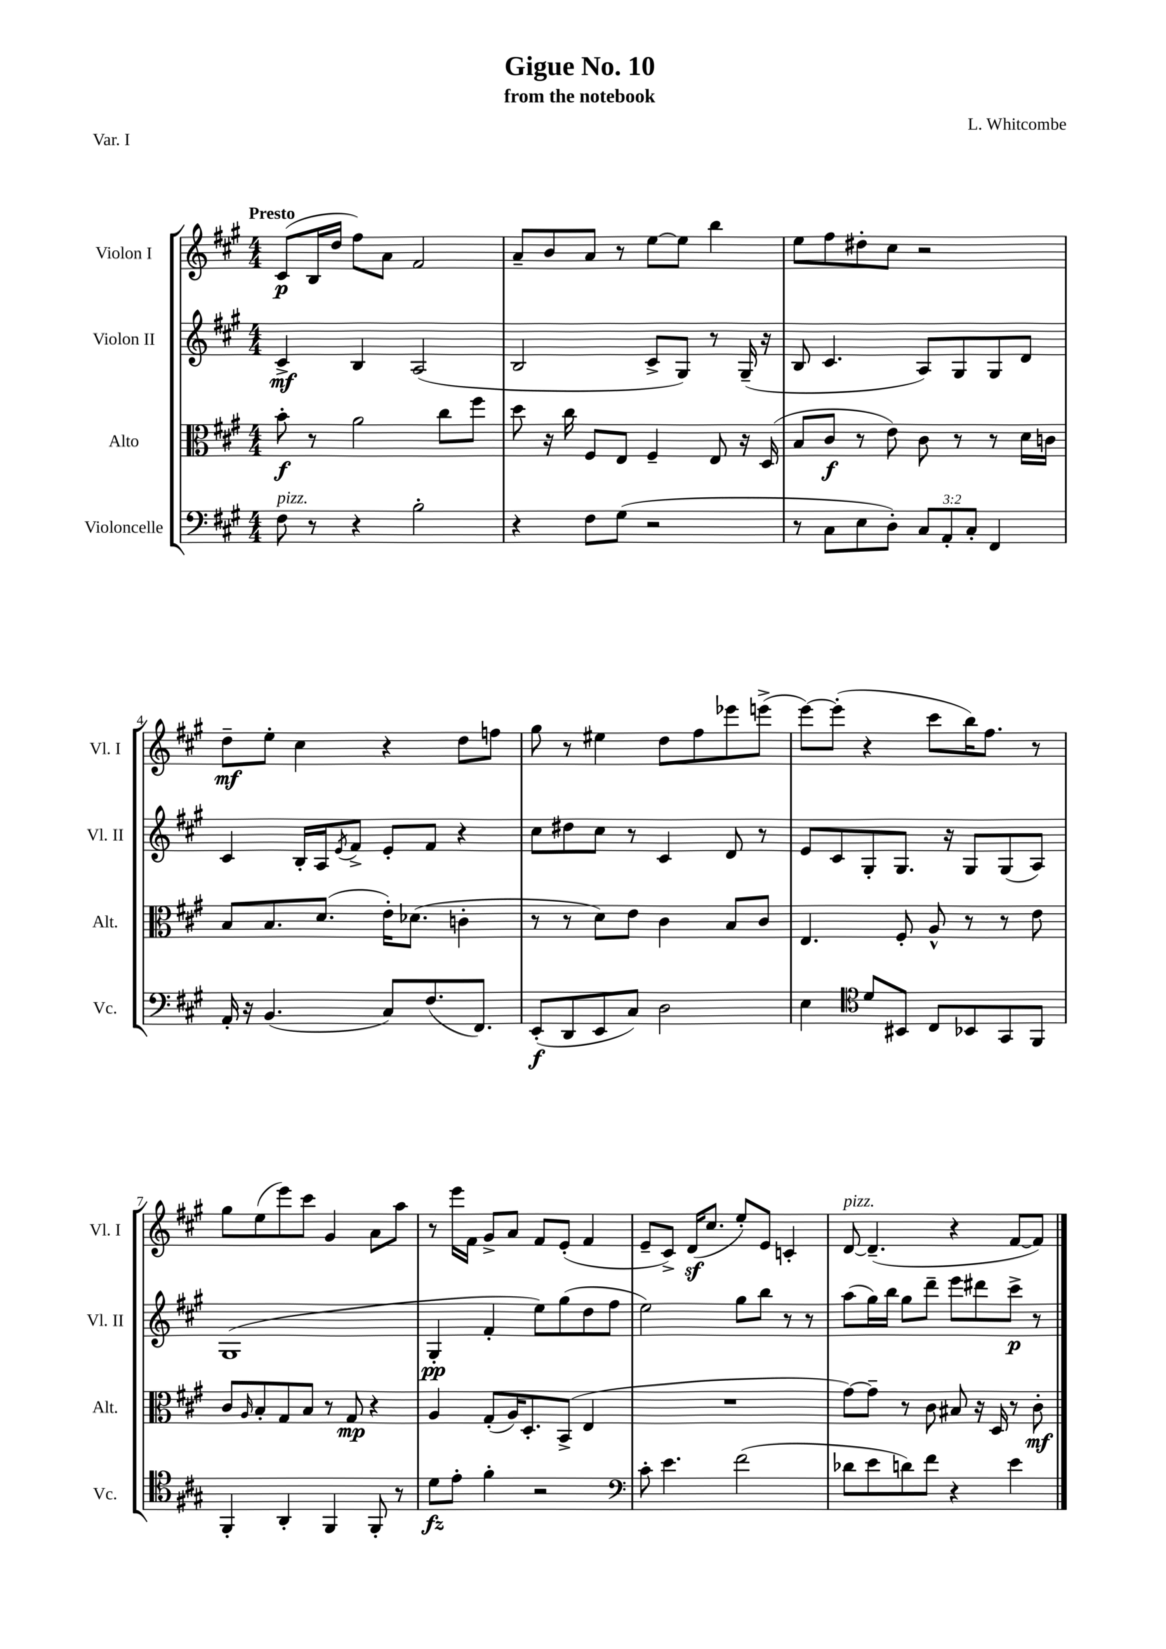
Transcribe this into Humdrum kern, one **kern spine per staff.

**kern	**dynam	**kern	**dynam	**kern	**dynam	**kern	**dynam
*part4	*part4	*part3	*part3	*part2	*part2	*part1	*part1
*staff4	*staff4	*staff3	*staff3	*staff2	*staff2	*staff1	*staff1
*I"Violoncelle	*	*I"Alto	*	*I"Violon II	*	*I"Violon I	*
*I'Vc.	*	*I'Alt.	*	*I'Vl. II	*	*I'Vl. I	*
*clefF4	*	*clefC3	*	*clefG2	*	*clefG2	*
*k[f#c#g#]	*	*k[f#c#g#]	*	*k[f#c#g#]	*	*k[f#c#g#]	*
*M4/4	*	*M4/4	*	*M4/4	*	*M4/4	*
=1	=1	=1	=1	=1	=1	=1	=1
!	!	!	!	!	!	!LO:TX:a:B:t=Presto	!
!LO:TX:a:i:t=pizz.	!	!	!	!	!	!	!
8F#\	.	8b'\	f	4c#^/	mf	(8c#/L	p
8r	.	8r	.	.	.	16B/L	.
.	.	.	.	.	.	16dd/JJ	.
4r	.	2a\	.	4B/	.	8ff#\L)	.
.	.	.	.	.	.	8a\J	.
2B'\	.	.	.	(2A/	.	2f#/	.
.	.	8cc#\L	.	.	.	.	.
.	.	8ff#\J	.	.	.	.	.
=2	=2	=2	=2	=2	=2	=2	=2
4r	.	8dd\	.	2B/	.	8a~/L	.
.	.	16r	.	.	.	8b/	.
.	.	16cc#\	.	.	.	.	.
8F#\L	.	8F#/L	.	.	.	8a/J	.
(8G#\J	.	8E/J	.	.	.	8r	.
2r	.	4F#~/	.	8c#^/L	.	[8ee\L	.
.	.	.	.	8G#/J)	.	8ee\J]	.
.	.	8E/	.	8r	.	4bb\	.
.	.	16r	.	(16G#~/	.	.	.
.	.	(16D/	.	16r	.	.	.
=3	=3	=3	=3	=3	=3	=3	=3
8r	.	8B/L	.	8B/	.	8ee\L	.
8C#\L	.	8c#/J	f	4.c#/	.	8ff#\	.
8E\	.	8r	.	.	.	8dd#X'\	.
8D'\J)	.	8e\)	.	.	.	8cc#\J	.
12C#/L	.	8c#\	.	8A/L)	.	2r	.
12AA'/	.	.	.	.	.	.	.
.	.	8r	.	8G#/	.	.	.
12C#'/J	.	.	.	.	.	.	.
4FF#/	.	8r	.	8G#/	.	.	.
.	.	16d\LL	.	8d/J	.	.	.
.	.	16cn\JJ	.	.	.	.	.
!!LO:LB:g=z
=4	=4	=4	=4	=4	=4	=4	=4
16AA'/	.	8B/L	.	4c#/	.	8dd~\L	mf
16r	.	.	.	.	.	.	.
(4.BB/	.	8.B/	.	.	.	8ee'\J	.
.	.	.	.	16B'/LL	.	4cc#\	.
.	.	(8.d/J	.	16A/J	.	.	.
.	.	.	.	8qe/	.	.	.
.	.	.	.	8f#^/J	.	.	.
8C#/L)	.	16e'\KL)	.	8e'/L	.	4r	.
.	.	(8.d-X\J	.	.	.	.	.
(8.F#/	.	.	.	8f#/J	.	.	.
.	.	4cn'\	.	4r	.	8dd\L	.
8.FF#/J)	.	.	.	.	.	.	.
.	.	.	.	.	.	8ffn\J	.
=5	=5	=5	=5	=5	=5	=5	=5
(8EE'/L	f	8r	.	8cc#\L	.	8gg#\	.
8DD/	.	8r	.	8dd#X\	.	8r	.
8EE/	.	8d\L)	.	8cc#\J	.	4ee#X\	.
8C#/J)	.	8e\J	.	8r	.	.	.
2D\	.	4c#\	.	4c#/	.	8dd\L	.
.	.	.	.	.	.	8ff#\	.
.	.	8B/L	.	8d/	.	8eee-X\	.
.	.	8c#/J	.	8r	.	(8eeen^\J	.
=6	=6	=6	=6	=6	=6	=6	=6
4E\	.	4.E/	.	8e/L	.	[8eee\L)	.
.	.	.	.	8c#/	.	(8eee'\J]	.
*clefC4	*	*	*	*	*	*	*
8d/L	.	.	.	8G#'/	.	4r	.
8BB#X/J	.	8F#'/	.	8.G#/J	.	.	.
8C#/L	.	8A^^/	.	.	.	8ccc#\L	.
.	.	.	.	16r	.	.	.
8BB-X/	.	8r	.	8G#/L	.	16bb\K)	.
.	.	.	.	.	.	8.ff#\J	.
8GG#/	.	8r	.	(8G#/	.	.	.
8FF#/J	.	8e\	.	8A/J)	.	8r	.
!!LO:LB:g=z
=7	=7	=7	=7	=7	=7	=7	=7
4FF#'/	.	8c#/L	.	(1G#	.	8gg#\L	.
.	.	16qqA/	.	.	.	.	.
.	.	8B'/	.	.	.	(8ee\	.
4AA'/	.	8G#/	.	.	.	8eee\)	.
.	.	8B/J	.	.	.	8ccc#\J	.
4FF#/	.	8r	.	.	.	4g#/	.
.	.	8G#/	mp	.	.	.	.
8FF#'/	.	4r	.	.	.	8a\L	.
8r	.	.	.	.	.	8aa\J	.
=8	=8	=8	=8	=8	=8	=8	=8
8d\L	fz	4A/	.	4G#'/	pp	8r	.
8e'\J	.	.	.	.	.	16eee\LL	.
.	.	.	.	.	.	16f#\JJ	.
4f#'\	.	(8G#'/L	.	4f#'/	.	8g#^/L	.
.	.	16A/K)	.	.	.	8a/J	.
.	.	8.D'/	.	.	.	.	.
2r	.	.	.	8ee\L)	.	8f#/L	.
.	.	(8BB^/J	.	(8gg#\	.	(8e'/J	.
.	.	4E/	.	8dd\	.	4f#/	.
.	.	.	.	8ff#\J	.	.	.
=9	=9	=9	=9	=9	=9	=9	=9
*clefF4	*	*	*	*	*	*	*
8c#'\	.	1r	.	2ee\)	.	8e~/L	.
4.e\	.	.	.	.	.	8c#^/J)	.
.	.	.	.	.	.	(16dz/KL	.
.	.	.	.	.	.	8.cc#/J	.
(2f#\	.	.	.	8gg#\L	.	8ee'/L)	.
.	.	.	.	8bb\J	.	8e/J	.
.	.	.	.	8r	.	4cn'/	.
.	.	.	.	8r	.	.	.
=10	=10	=10	=10	=10	=10	=10	=10
!	!	!	!	!	!	!LO:TX:a:i:t=pizz.	!
8d-X\L	.	[8g#\L)	.	(8aa\L	.	[8d/	.
8e\	.	8g#~\J]	.	16gg#\L)	.	(4.d~/]	.
.	.	.	.	16bb\JJ	.	.	.
8dn\)	.	8r	.	8gg#\L	.	.	.
8f#\J	.	8c#\	.	8ddd~\J	.	.	.
4r	.	8B#X/	.	8eee\L	.	4r	.
.	.	16r	.	8ddd#X\	.	.	.
.	.	16D/	.	.	.	.	.
4e\	.	8r	.	8ccc#^\J	p	[8f#/L	.
.	.	8c#'\	mf	8r	.	8f#/J])	.
==	==	==	==	==	==	==	==
*-	*-	*-	*-	*-	*-	*-	*-
